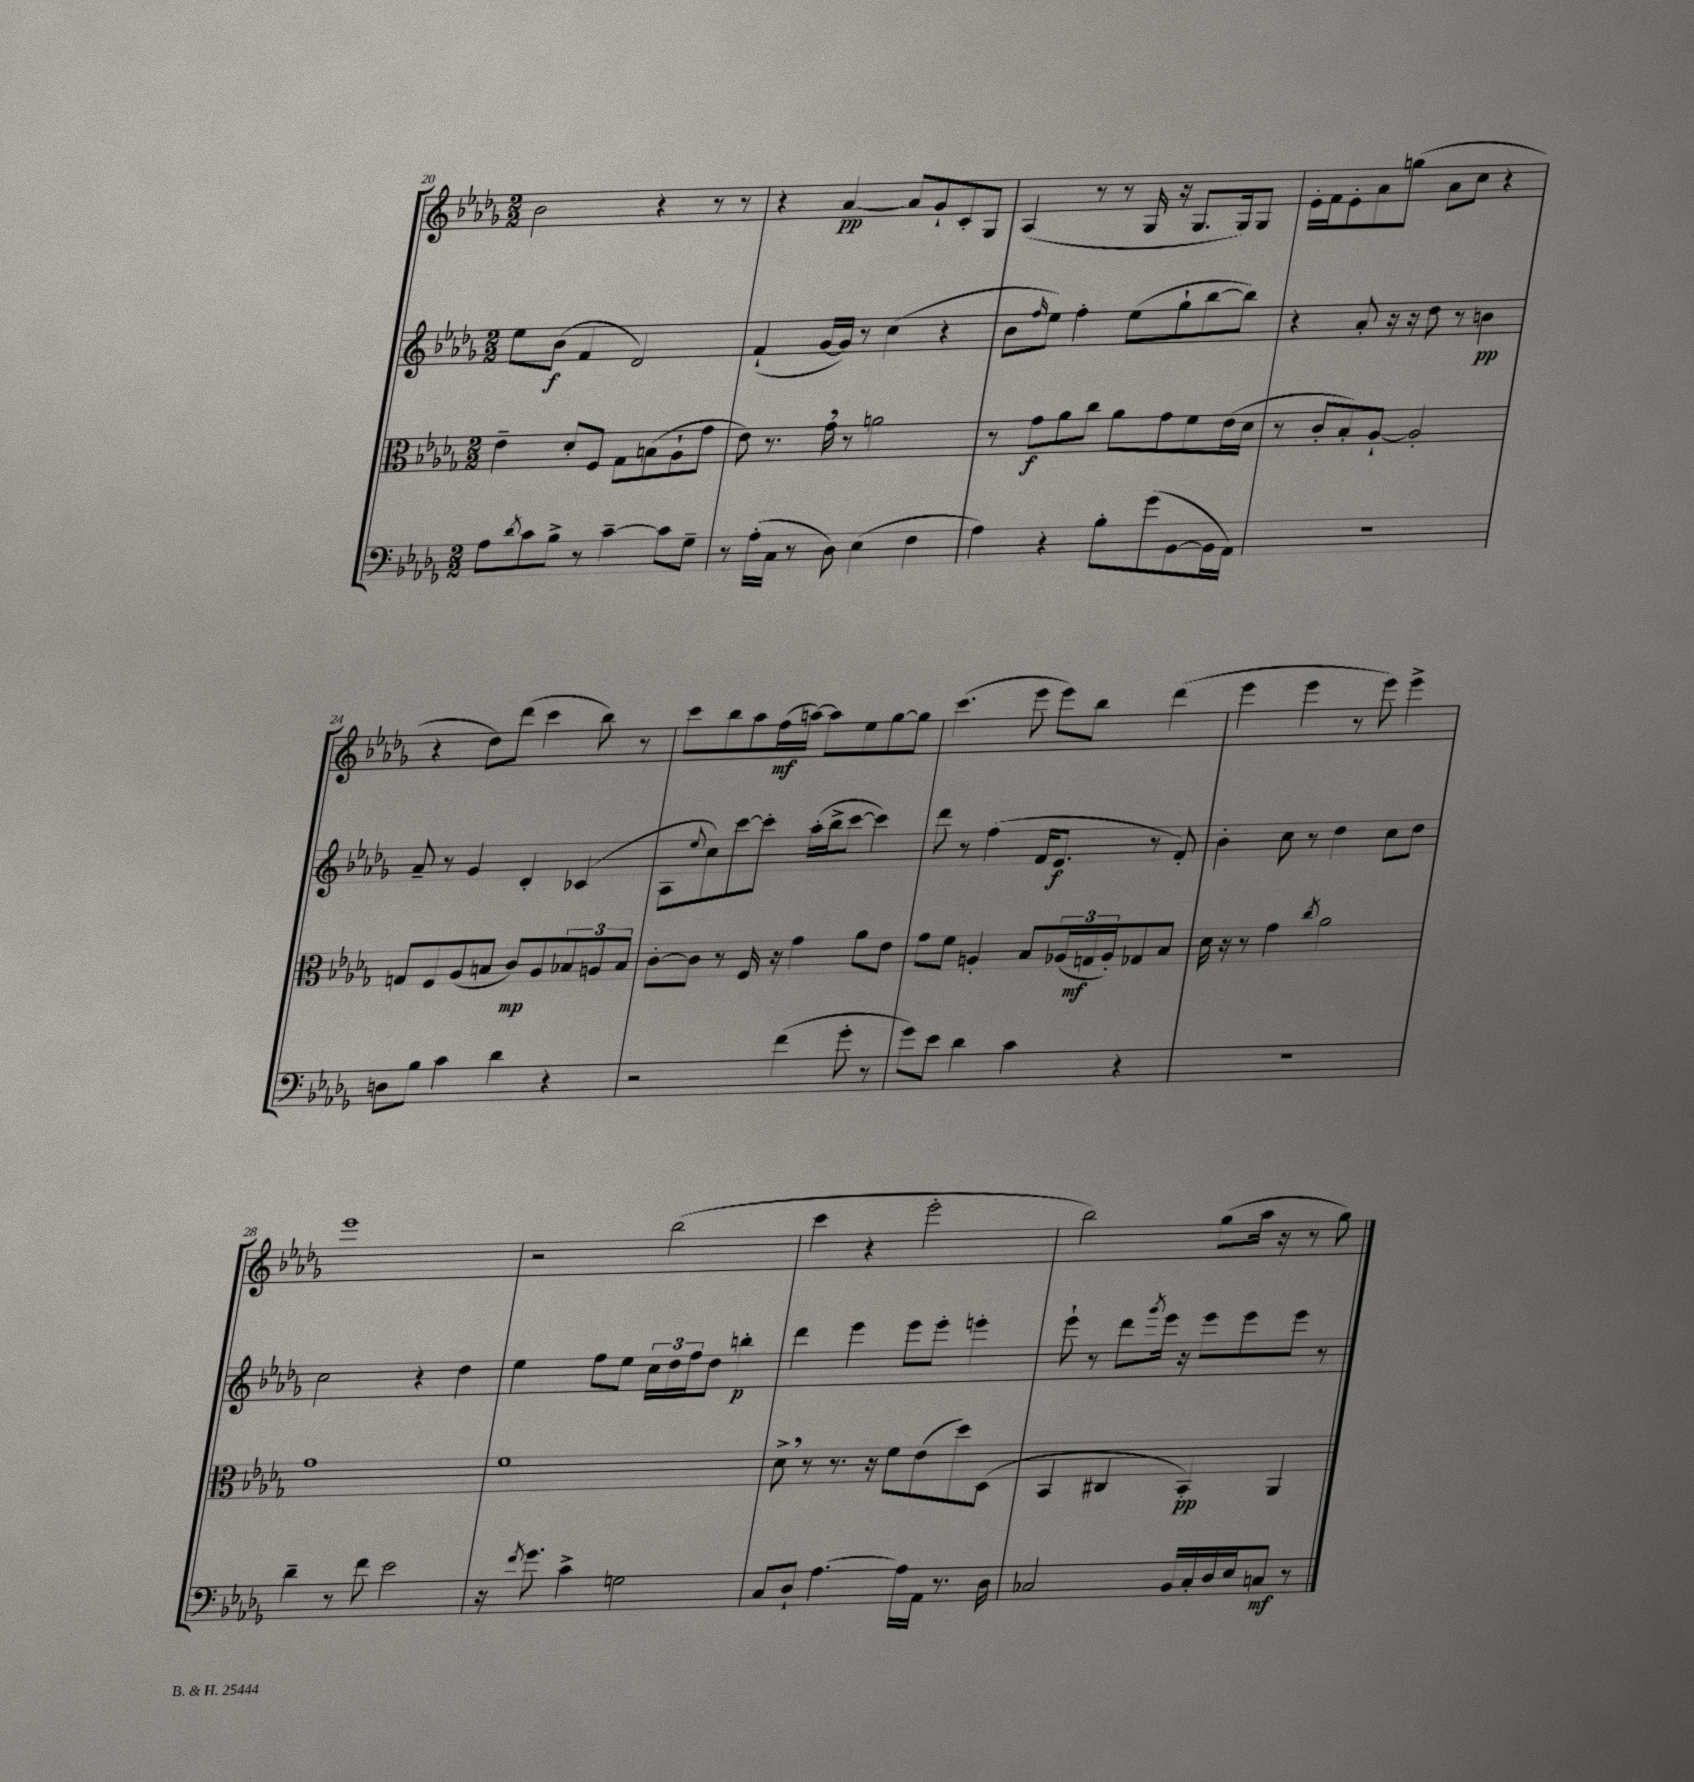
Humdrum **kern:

**kern	**kern	**kern	**kern
*staff4	*staff3	*staff2	*staff1
*clefF4	*clefC3	*clefG2	*clefG2
*k[b-e-a-d-g-]	*k[b-e-a-d-g-]	*k[b-e-a-d-g-]	*k[b-e-a-d-g-]
*M2/2	*M2/2	*M2/2	*M2/2
8A-	4e-~	8ee-	2b-
8qd-	.	.	.
8c	.	(8b-	.
8B-^	8d-'	4f	.
8r	8F	.	.
[4c~	8G-	2d-)	4r
.	(8B	.	.
8c]	8A-`	.	8r
8G-~	8g-	.	8r
=	=	=	=
8r	8e-)	(4f`	4r
(16A-'	8.r	.	.
16C	.	.	.
8r	.	[16g-	[4a-
.	16g-	16g-])	.
8D-)	8r	8r	.
(4E-	2a	(4cc	8a-]
.	.	.	8g-`
4F	.	4r	8c'
.	.	.	8G-
=	=	=	=
4A-)	8r	8b-	(4A-
.	.	16qqff	.
.	8g-	8ee-)	.
4r	8a-	4ff'	8r
.	8cc	.	8r
8B-'	8a-	(8ee-	16G-
.	.	.	16r
(8g-	8g-	8gg-`	8.G-
[8BB-	8f	[8bb-	.
.	.	.	16G-)
16BB-]	(16e-	8bb-])	8G-
16AA-)	16d-	.	.
=	=	=	=
1r	8r	4r	16e-'
.	.	.	16f
.	8c'	.	8e-'
.	8B-')	8a-'	8a-
.	[8A-`	16r	(8gg
.	.	16r	.
.	2A-']	8dd-	8a-
.	.	8r	8cc
.	.	4b	4r
=	=	=	=
8D	8G	8a-~	4r
8B-	8F	8r	.
4c	(8A-	4g-	8dd-)
.	8B	.	(8ddd-
4d-	8c)	4d-'	4ccc
.	8A-	.	.
4r	12B-	(4c-	8bb-)
.	12A	.	.
.	.	.	8r
.	12B-	.	.
=	=	=	=
2r	[8c'	8A-	8ccc
.	.	8qqee-	.
.	8c]	8cc)	8bb-
.	8r	[8ccc	8aa-
.	16F	8ccc']	(16ff
.	16r	.	[16aa)
(4f	4g-	(16aa-'	8aa]
.	.	16bb-^	.
.	.	[8ccc	8ee-
8g-'	8a-	4ccc])	[8gg-
8r	8e-	.	8gg-]
=	=	=	=
8g-)	8g-	8ddd-	(4.ccc
8e-	8f	8r	.
4d-	4A'	(4ff	.
.	.	.	8eee-
4c	8B-	16f	8eee-)
.	.	8.e-	.
.	(24A-	.	8bb-
.	24G	.	.
.	24A-')	.	.
4r	8G-	8r	(4ddd-
.	8B-	8f')	.
=	=	=	=
1r	16d-	4b-'	4eee-
.	16r	.	.
.	8r	.	.
.	4g-	8cc	4eee-
.	.	8r	.
.	8qcc	.	.
.	2a-	4dd-	8r
.	.	.	8eee-)
.	.	8cc	4eee-^
.	.	8dd-	.
=	=	=	=
4d-~	1g-	2cc	1eee-
8r	.	.	.
8f	.	.	.
2e-	.	4r	.
.	.	4dd-	.
=	=	=	=
16r	1f	4ee-	2r
8qf	.	.	.
8.g-	.	.	.
4c^	.	8ff	.
.	.	8ee-	.
2G	.	24cc	(2bb-
.	.	24dd-	.
.	.	24ff	.
.	.	8dd-	.
.	.	4bb'	.
=	=	=	=
8C	8d-^	4ddd-	4ccc
8D-`	8r	.	.
[4.A-	8.r	4eee-	4r
.	16r	.	.
.	8f	8eee-	2eee-'
16A-]	(8e-	8eee-'	.
16AA-	.	.	.
8.r	8dd-)	4eee'	.
.	(8D-	.	.
16D-	.	.	.
=	=	=	=
2C-	4BB-	8eee-`	2bb-)
.	.	8r	.
.	4C#	8ddd-	.
.	.	8qggg-	.
.	.	16eee-	.
.	.	16r	.
16BB-	4BB-')	8eee-	(8gg-
16C-'	.	.	.
16D-	.	8eee-	16aa-
16E-	.	.	16r
8C	4AA-	8eee-	8r
8r	.	8r	8gg-)
==	==	==	==
*-	*-	*-	*-
